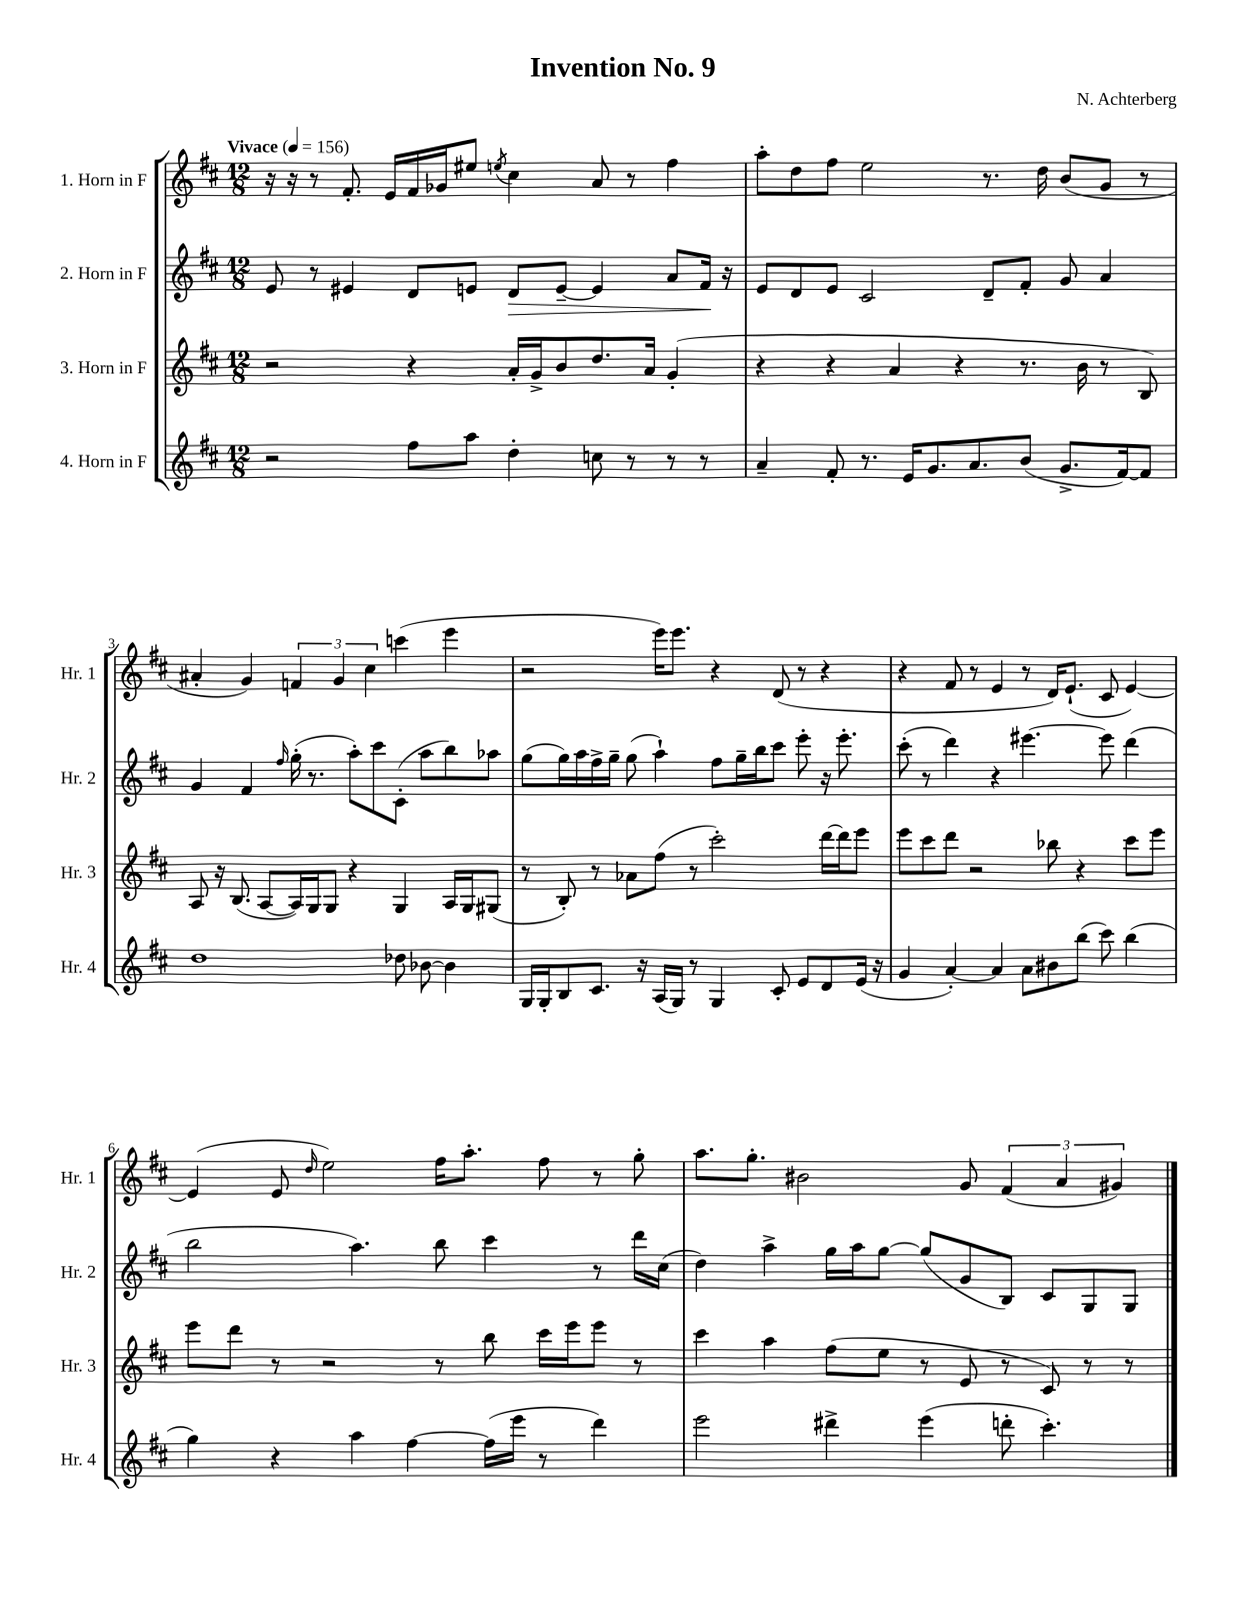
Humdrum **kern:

**kern	**kern	**kern	**kern
*staff4	*staff3	*staff2	*staff1
*clefG2	*clefG2	*clefG2	*clefG2
*k[f#c#]	*k[f#c#]	*k[f#c#]	*k[f#c#]
*M12/8	*M12/8	*M12/8	*M12/8
*MM156	*MM156	*MM156	*MM156
2r	2r	8e/	16r
.	.	.	16r
.	.	8r	8r
.	.	4e#/	8.f#'/
.	.	.	16e/LL
8ff#\L	4r	8d/L	16f#/
.	.	.	16g-/J
8aa\J	.	8e/J	8ee#/J
.	.	.	8qee/
4dd'\	16a'/LL	8d/L	4cc#\
.	16g^/J	.	.
.	8b/	[8e~/J	.
8cc\	8.dd/	4e/]	8a/
8r	.	.	8r
.	16a/Jk	.	.
8r	(4g'/	8a/L	4ff#\
8r	.	16f#/Jk	.
.	.	16r	.
=	=	=	=
4a~/	4r	8e/L	8aa'\L
.	.	8d/	8dd\
8f#'/	4r	8e/J	8ff#\J
8.r	.	2c#/	2ee\
.	4a/	.	.
16e/LK	.	.	.
8.g/	.	.	.
.	4r	.	.
8.a/	.	.	.
.	.	8d~/L	8.r
(8b/J	8.r	8f#'/J	.
.	.	.	16dd\
8.g^/L	.	8g/	(8b/L
.	16b\	.	.
.	8r	4a/	8g/J
[16f#/k)	.	.	.
8f#/]J	8B/)	.	8r
=	=	=	=
1dd	8A/	4g/	4a#'/
.	16r	.	.
.	(8.B/	.	.
.	.	4f#/	4g/)
.	[8A/L	.	.
.	.	16qqff#/	.
.	16A/]L)	(16gg'\	6f/
.	16G/J	8.r	.
.	8G/J	.	.
.	.	.	6g/
.	4r	8aa'\L)	.
.	.	.	6cc#\
.	.	8ccc#\	.
8dd-\	4G/	(8c#'\J	(4ccc\
[8b-\	.	8aa\L	.
4b-\]	16A/LL	8bb\)	4eee\
.	16G/J	.	.
.	(8G#/J	8aa-\J	.
=	=	=	=
16G/LL	8r	(8gg\L	2r
16G'/J	.	.	.
8B/	8B'/)	16gg\L)	.
.	.	16aa\	.
8.c#/J	8r	16ff#^\	.
.	.	16gg~\JJ	.
.	8a-\L	(8gg\	.
16r	.	.	.
(16A/LL	(8ff#\J	4aa`\)	16eee\LK)
16G/JJ)	.	.	8.eee\J
8r	8r	.	.
4G/	2ccc#'\)	8ff#\L	4r
.	.	16gg~\L	.
.	.	16bb\J	.
8c#'/	.	8ccc#\J	(8d/
8e/L	.	8eee'\	8r
8d/	[16ddd\LL	16r	4r
.	16ddd\]J	8.eee'\	.
(16e/Jk	8eee\J	.	.
16r	.	.	.
=	=	=	=
4g/	8eee\L	(8ccc#'\	4r
.	8ccc#\	8r	.
[4a'/)	8ddd\J	4ddd\)	8f#/
.	2r	.	8r
4a/]	.	4r	4e/
8a\L	.	[4.eee#\	8r
8b#\	8bb-\	.	16d/LK)
.	.	.	(8.e`/J
(8bb\J	4r	.	.
8ccc#\)	.	8eee#\]	8c#/
(4bb\	8ccc#\L	(4ddd\	[4e/)
.	8eee\J	.	.
=	=	=	=
4gg\)	8eee\L	2bb\	(4e/]
.	8ddd\J	.	.
4r	8r	.	8e/
.	.	.	16qqdd/
.	2r	.	2ee\)
4aa\	.	4.aa\)	.
[4ff#\	.	.	.
.	8r	8bb\	16ff#\LK
.	.	.	8.aa'\J
(16ff#\]LL	8bb\	4ccc#\	.
16eee\JJ	.	.	.
8r	16ccc#\LL	.	8ff#\
.	16eee\J	.	.
4ddd\)	8eee\J	8r	8r
.	8r	16ddd\LL	8gg'\
.	.	(16cc#\JJ	.
=	=	=	=
2eee\	4ccc#\	4dd\)	8.aa\L
.	.	.	8.gg'\J
.	4aa\	4aa^\	.
.	.	.	2b#\
4ddd#^\	(8ff#\L	16gg\LL	.
.	.	16aa\J	.
.	8ee\J	[8gg\J	.
(4eee\	8r	(8gg/]L	.
.	8e/	8g/	8g/
8ddd'\	8r	8B/J)	(6f#/
4.ccc#'\)	8c#/)	8c#/L	.
.	.	.	6a/
.	8r	8G/	.
.	.	.	6g#/)
.	8r	8G/J	.
==	==	==	==
*-	*-	*-	*-
